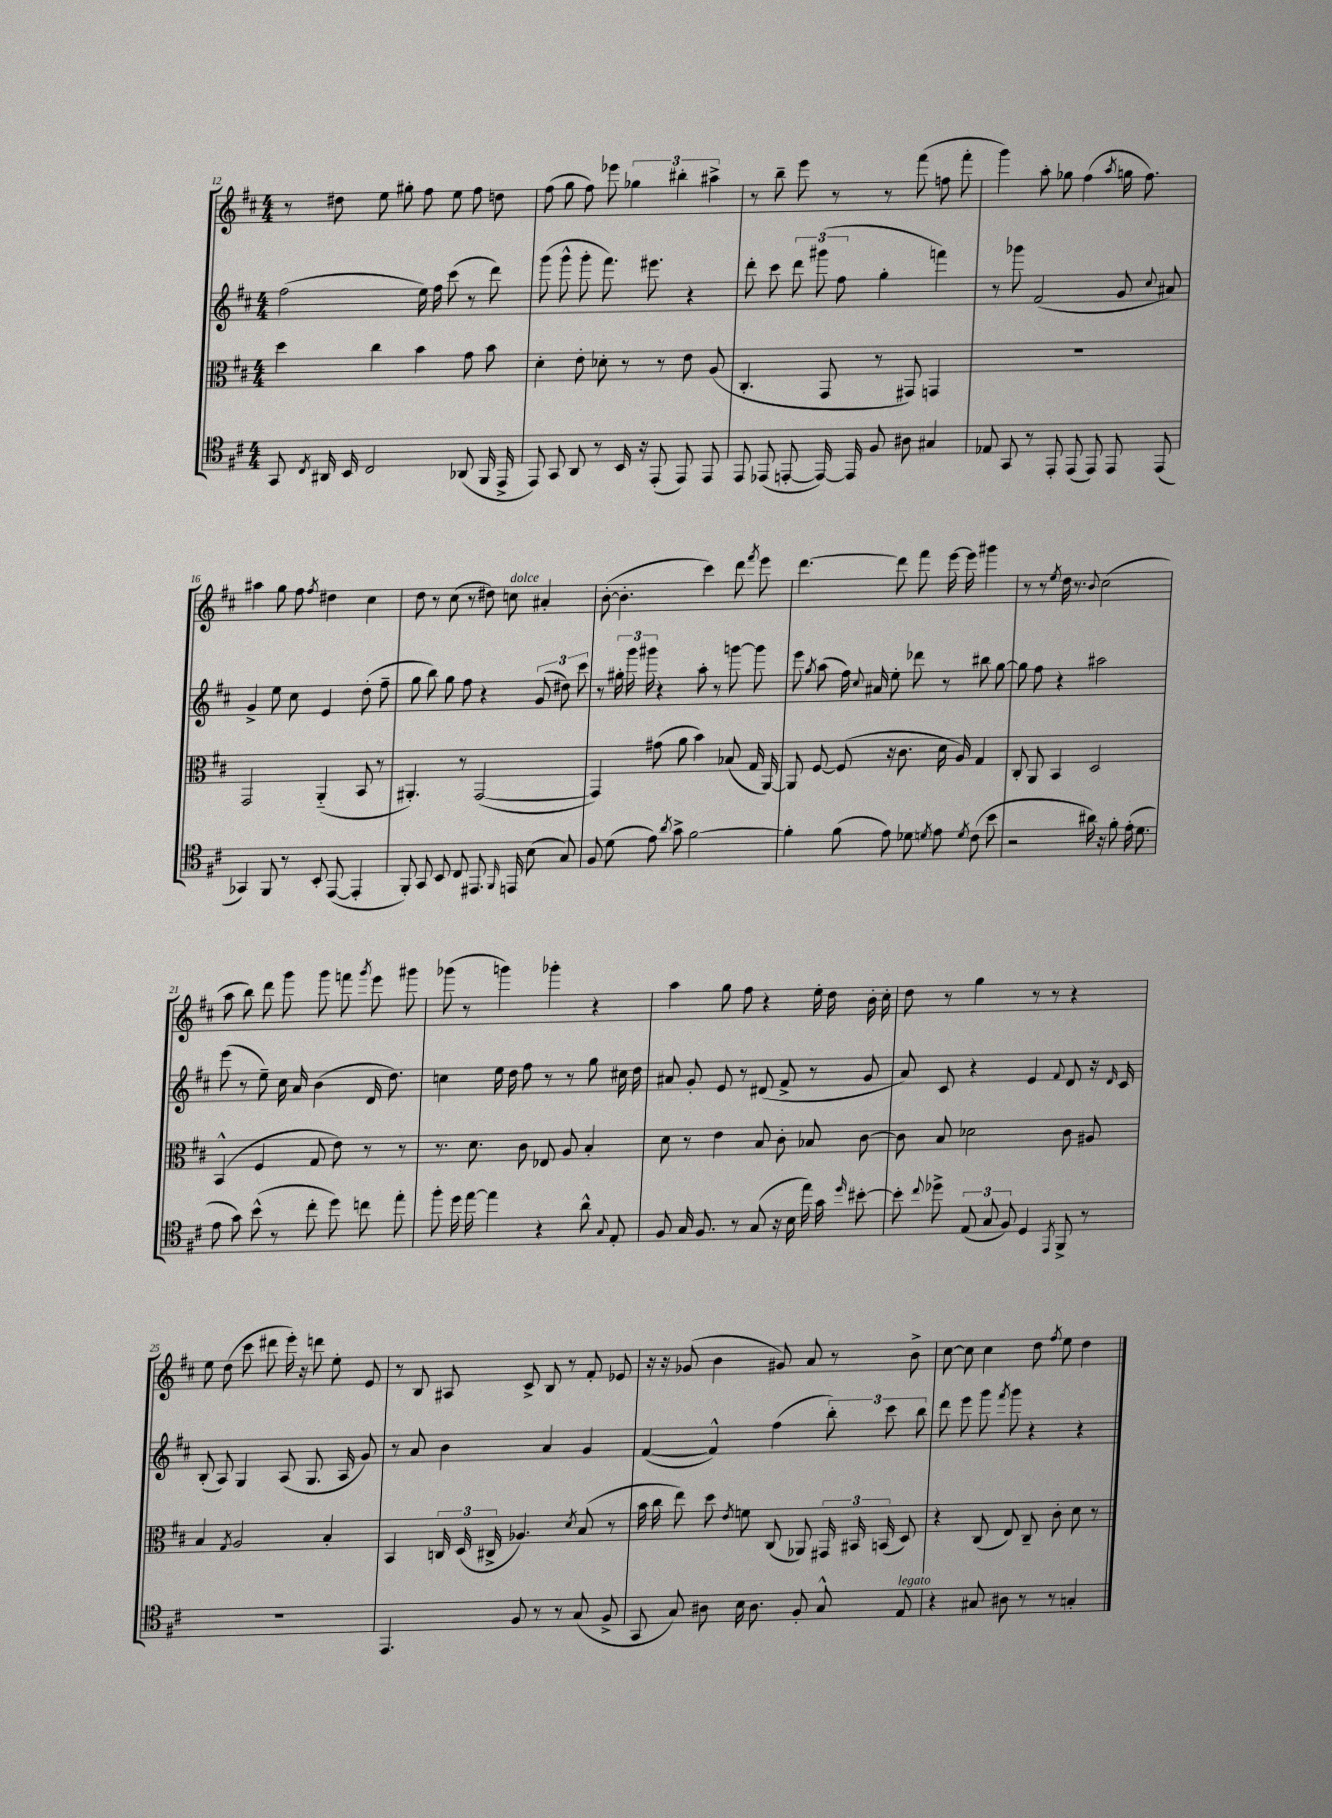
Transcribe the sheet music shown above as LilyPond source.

<<
\new StaffGroup <<
\new Staff = "s0" {
    \clef treble \key d \major \numericTimeSignature \time 4/4
    \autoBeamOff r8 dis''8 e''8 gis''8-. fis''8 e''8 fis''8 d''8 |
    fis''8( g''8 fis''8) ees'''8 \tuplet 3/2 { ges''4 bis''4-. ais''4-> } |
    r8 b''8-- e'''8 r8 r8 fis'''8( f''8 fis'''8-. |
    g'''4) a''8-. ges''8 fis''4( \acciaccatura { a''8 } g''16 fis''8.) |
    ais''4 g''8 fis''8 \acciaccatura { fis''8 } dis''4 cis''4 |
    d''8 r8 cis''8( r8 dis''8) c''8^\markup { \italic "dolce" } ais'4-. |
    b'8~-.( b'4.-. cis'''4) d'''8 \acciaccatura { fis'''8 } e'''8 |
    d'''4.~ d'''8 fis'''8 e'''16~ e'''16 gis'''4 |
    r8 r8 \acciaccatura { e''8 } d''16 r8. \appoggiatura { b'8 } cis''2( |
    a''8 b''8) d'''8 g'''8 g'''8 f'''8 \acciaccatura { g'''8 } e'''8 gis'''8 |
    ges'''8( r8 g'''4) ges'''4-. r4 |
    a''4 g''8 fis''8 r4 e''16-. d''16 b'16-. cis''16-. |
    d''8 r8 g''4 r8 r8 r4 |
    e''8 d''8( cis'''8 dis'''8 e'''16-.) r16 d'''8 e''8-. e'8 |
    r8 b8 ais8 cis'8-> b8 r8 fis'8-. ees'8 |
    r16 r16 ges'8( b'4 gis'8) a'8 r8 b'8-> |
    cis''8~ cis''8 cis''4 d''8 \acciaccatura { fis''8 } e''8 d''4 \bar "|." |
}
\new Staff = "s1" {
    \clef treble \key d \major \numericTimeSignature \time 4/4
    \autoBeamOff fis''2( e''16) fis''16 cis'''8( r8 d'''8) |
    g'''8( g'''8-^ g'''8-. fis'''8.) eis'''8. r4 |
    d'''8-. cis'''8 \tuplet 3/2 { d'''8 gis'''8( fis''8 } g''4-. f'''4) |
    r8 ges'''8 fis'2( g'8 \appoggiatura { cis''8 } ais'8) |
    g'4-> e''8 cis''8 e'4 d''8-.( fis''8-- |
    g''8 b''8) g''8 fis''8 r4 \tuplet 3/2 { g'8( dis''8) cis'''8 } |
    r8 \tuplet 3/2 { gis''16-. g'''16 gis'''16 } r4 a''8-. r8 g'''8~ g'''8 |
    e'''8 \acciaccatura { g''8 } a''8( fis''16) \appoggiatura { cis''8 } ais'16 e''8-. des'''8 r8 bis''8 g''8~ |
    g''8 fis''8 r4 ais''2 |
    e'''8( r8 e''8--) cis''16 a'16 b'4( d'16 d''8.) |
    c''4 e''16 d''16 fis''8 r8 r8 g''8 cis''16 d''16 |
    ais'8 g'8-. e'8 r8 dis'8( fis'8-> r8 g'8 |
    a'8) cis'8 r4 e'4 \appoggiatura { fis'8 } d'8 r16 \grace { d'16 } cis'16 |
    b8-.( a8) g4 a8( g8. a16 g'8) |
    r8 a'8 b'4 a'4 g'4 |
    fis'4~( fis'4-^) fis''4( \tuplet 3/2 { b''8-.) cis'''8 b''8 } |
    d'''8 e'''8 g'''8 \acciaccatura { fis'''8 } g'''8 r4 r4 \bar "|." |
}
\new Staff = "s2" {
    \clef alto \key d \major \numericTimeSignature \time 4/4
    \autoBeamOff d''4 cis''4 b'4 g'8 b'8 |
    d'4-. e'8-. des'8-. r8 r8 e'8 a8( |
    cis4.-. g,8 r8 gis,8) g,4 |
    R1 |
    g,2 a,4-_( b,8 r8 |
    ais,4.-.) r8 g,2~( |
    g,4) gis'8( a'8 b'4) bes8( g16 a,16~) |
    a,8 fis8~ fis8( r16 cis'8. d'16 a16) g4 |
    cis8-. a,8 b,4 d2 |
    b,4-^( fis4 g8 e'8) r8 r8 |
    r8. d'8. cis'8 ees8 a8 b4-. |
    d'8 r8 e'4 b8 cis'8-. bes8 cis'8~ |
    cis'8 b8 des'2 cis'8 ais8 |
    b4 \acciaccatura { g8 } a2 b4-. |
    b,4 \tuplet 3/2 { c16 d16( cis16-> } aes4.) \acciaccatura { d'8 } b8( r8 |
    b'16 cis''16 e''8) d''8 \acciaccatura { e'8 } f'8 cis8( aes,8) \tuplet 3/2 { gis,16 bis,16 b,16( } d8) |
    r4 cis8( e8) cis8-- cis'8-. d'8 r8 \bar "|." |
}
\new Staff = "s3" {
    \clef tenor \key d \major \numericTimeSignature \time 4/4
    \autoBeamOff g,8 \acciaccatura { cis8 } ais,16 b,16 cis2 aes,8( fis,16 e,16-> |
    e,8) g,8 a,8 r8 b,16 r16 e,8-.( e,8) e,8 |
    e,8 ees,8( e,8~-. e,16~) e,16 fis8 ais8 gis4 |
    ees8 g,8 r8 e,8-. e,8( e,8) e,8 e,8( |
    ges,4) fis,8 r8 b,8-. e,8~( e,4-. |
    fis,8-.) g,8 b,8 cis8 eis,8. \grace { fis,16 } e,16 b8( g8) |
    fis8 d'8( e'8) \acciaccatura { a'8 } g'8-> fis'2~ |
    fis'4-. fis'8( e'8) des'8 \acciaccatura { d'8 } e'8 \acciaccatura { d'8 } cis'8( b'8 |
    r2 ais'16) r16 fis'8-. e'16-.( d'8. |
    e'8 g'8) b'8-^( r8 cis''8-. d''8) c''8 e''8-. |
    fis''8-. d''16 e''16~ e''4 r4 a'8-^ \appoggiatura { g8 } e8-. |
    fis8 g16 fis8. r8 g8( r16 b16 e''16) g'16 \grace { d''16 } bis'8~-. |
    bis'8-. \appoggiatura { cis''8 } des''8-> \tuplet 3/2 { e8( g8 fis8) } d4 \acciaccatura { e,8 } fis,8-> r8 |
    R1 |
    e,4. fis8 r8 r8 g8( fis8-> |
    g,8 g8) ais8 b16 ais8. fis8-. g8-^ e8^\markup { \italic "legato" } |
    r4 gis8 ais8 r8 r8 g4-. \bar "|." |
}
>>
>>
\layout { \context { \Score currentBarNumber = #12 } }
